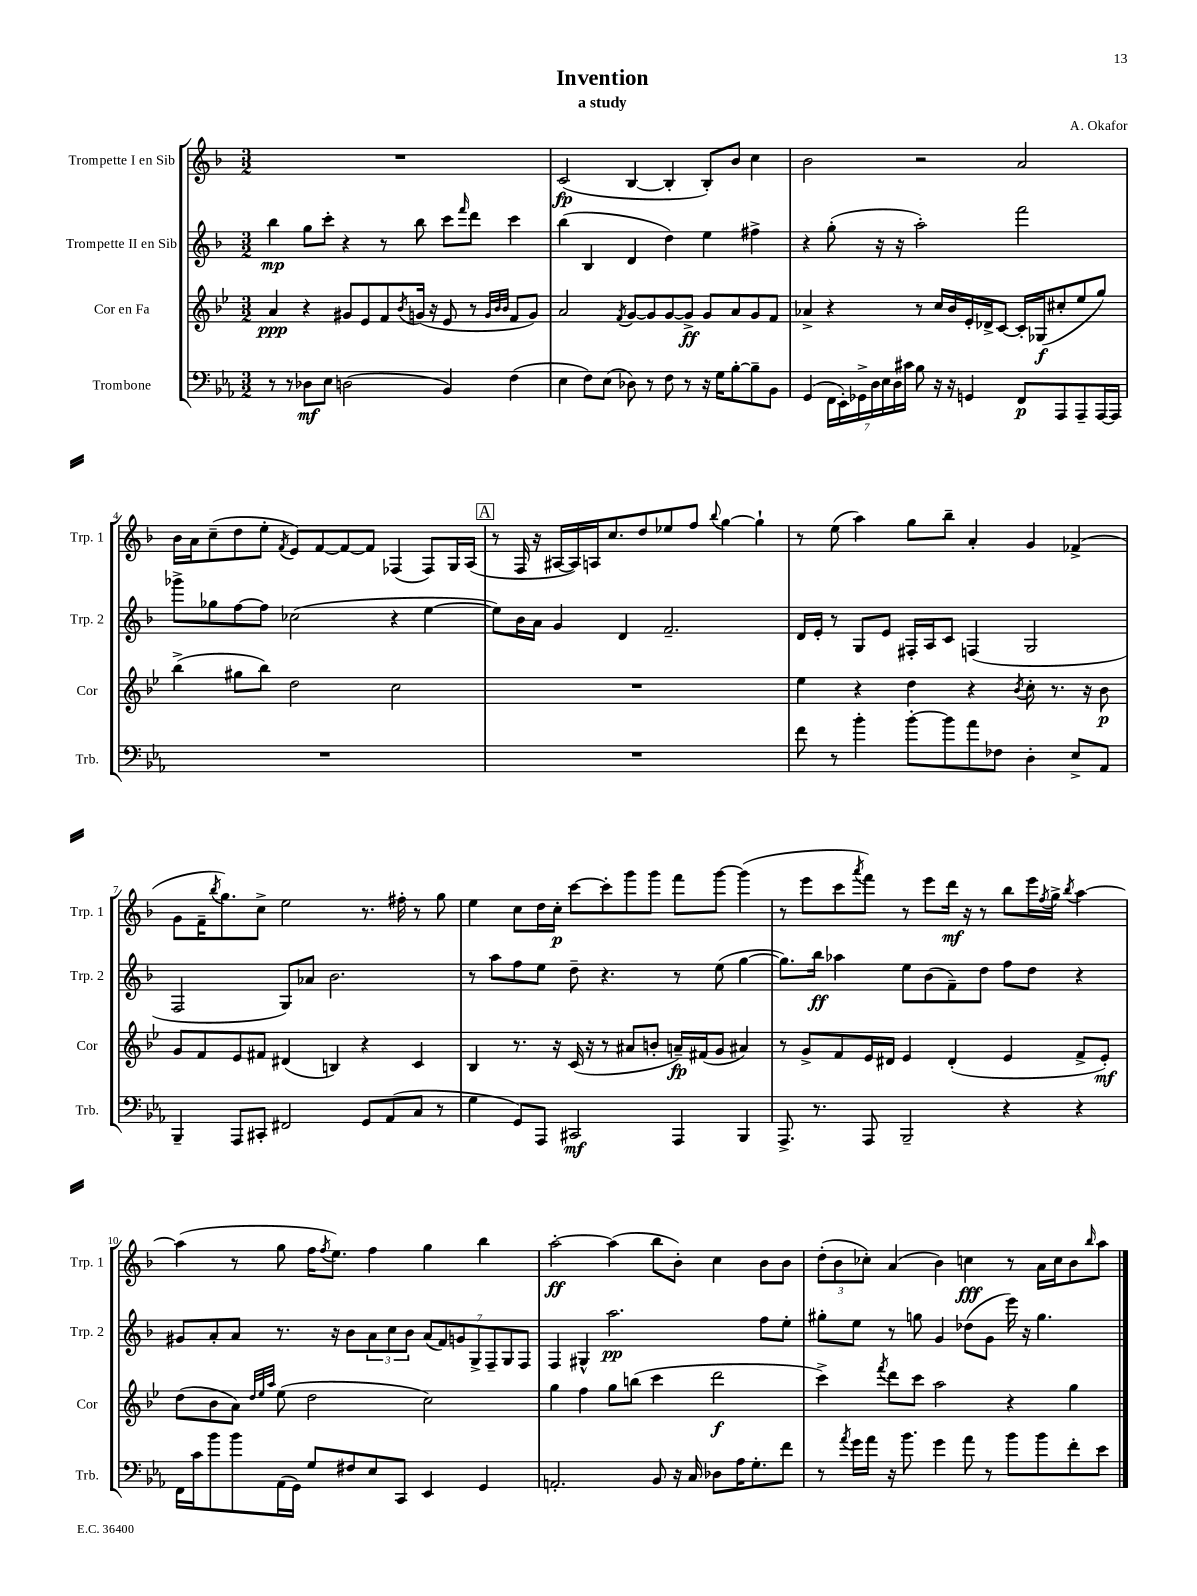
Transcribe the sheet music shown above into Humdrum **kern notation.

**kern	**kern	**kern	**kern
*staff4	*staff3	*staff2	*staff1
*clefF4	*clefG2	*clefG2	*clefG2
*k[b-e-a-]	*k[b-e-]	*k[b-]	*k[b-]
*M3/2	*M3/2	*M3/2	*M3/2
8r	4a	4bb-	1.r
8r	.	.	.
8D-	4r	8gg	.
8E-	.	8ccc'	.
(2D	8g#	4r	.
.	8e-	.	.
.	8f	8r	.
.	8qb-	.	.
.	(16g	8bb-	.
.	16r	.	.
4BB-)	8e-	8ccc	.
.	.	16qqfff	.
.	8r	8ddd	.
.	32qqg	.	.
.	32qqb-	.	.
.	32qqb-	.	.
(4F	8f	4ccc	.
.	8g)	.	.
=	=	=	=
4E-	2a	(4bb-	(2c
8F)	.	4B-	.
(8E-	.	.	.
.	8qf	.	.
8D-)	[8g	4d	[4B-
8r	8g]	.	.
8F	[8g	4dd)	4B-']
8r	8g^]	.	.
16r	8g	4ee	8B-')
16G	.	.	.
[8B-'	8a	.	8b-
8B-~]	8g	4ff#^	4cc
8BB-	8f	.	.
=	=	=	=
(4GG	4a-^	4r	2b-
28FF	4r	(8gg'	.
28EE-')	.	.	.
28GG-^	.	.	.
28D	.	.	.
.	.	16r	.
28E-	.	.	.
28D	.	.	.
.	.	16r	.
28c#	.	.	.
8B-	8r	2aa')	2r
16r	16cc	.	.
16r	16b-	.	.
4GG	16e-'	.	.
.	16d-^	.	.
.	[8c	.	.
8FF	16c']	2fff	2a
.	(16G-	.	.
8AAA-	8cc#'	.	.
8AAA-~	8ee-	.	.
[16AAA-	8gg)	.	.
16AAA-]	.	.	.
=	=	=	=
1.r	(4bb-^	8ggg-^	16b-
.	.	.	16a
.	.	8gg-	(8cc~
.	8gg#	[8ff	8dd
.	8bb-)	8ff]	8ee'
.	.	.	8qf
.	2dd	(2cc-	8e)
.	.	.	[8f
.	.	.	8f_
.	.	.	8f]
.	2cc	4r	(4F-
.	.	[4ee	8F-)
.	.	.	16G
.	.	.	(16A
=	=	=	=
1.r	1.r	8ee])	8r
.	.	16b-	16F
.	.	16a	16r
.	.	4g	[16A#
.	.	.	16A#])
.	.	.	16A
.	.	.	8.cc
.	.	4d	.
.	.	.	8dd
.	.	2.f~	8ee-
.	.	.	8ff
.	.	.	8qqbb-
.	.	.	[4gg
.	.	.	4gg`]
=	=	=	=
8f	4ee-	16d	8r
.	.	16e'	.
8r	.	8r	(8ee
4b-'	4r	8G	4aa)
.	.	8e	.
[8b-'	4dd	16F#'	8gg
.	.	16A	.
8b-]	.	8c	8bb-~
8a-	4r	(4F	4a'
8F-	.	.	.
.	8qb-	.	.
4D'	8cc'	2G	4g
.	8.r	.	.
8E-^	.	.	(4f-^
.	16r	.	.
8AA-	8b-	.	.
=	=	=	=
4BBB-~	8g	2F	8g
.	8f	.	16f~
.	.	.	8qbb-
.	.	.	8.gg)
8AAA-	8e-	.	.
8CC#'	8f#	.	8cc^
2FF#	(4d#	8G)	2ee
.	.	8a-	.
.	4B)	2.b-	.
8GG	4r	.	8.r
(8AA-	.	.	.
.	.	.	16ff#'
8C	4c	.	8r
8r	.	.	8gg
=	=	=	=
4G	4B-	8r	4ee
.	.	8aa	.
8GG)	8.r	8ff	8cc
8AAA-	.	8ee	16dd
.	16r	.	16cc'
2CC#	(16c	8dd~	[8ccc
.	16r	.	.
.	8r	4.r	8ccc']
.	8a#	.	8ggg
.	8b'	.	8ggg
4AAA-	16a~)	8r	8fff
.	(16f#	.	.
.	8g	(8ee	[8ggg
4BBB-	4a#)	[4gg	(4ggg]
=	=	=	=
8.AAA-^	8r	8.gg])	8r
.	8g^	.	8eee
8.r	.	16bb-	.
.	8f	4aa-	8ccc
.	.	.	8qaaa
8AAA-	16e-	.	8fff)
.	16d#	.	.
2BBB-~	4e-	8ee	8r
.	.	(8b-	8eee
.	(4d#'	8f~)	16ddd
.	.	.	16r
.	.	8dd	8r
4r	4e-	8ff	8bb-
.	.	8dd	16eee
.	.	.	8qff
.	.	.	16gg^
.	.	.	8qbb-
4r	8f^	4r	[4aa
.	8e-')	.	.
=	=	=	=
16FF	(8dd	8g#	(4aa]
16c	.	.	.
8b-	8b-	8a'	.
8b-	8a)	8a	8r
.	32qqdd	.	.
.	32qqee-	.	.
.	32qqaa	.	.
(16AA-	(8ee-	8.r	8gg
16GG)	.	.	.
8G	2dd	.	16ff
.	.	.	8qff
.	.	16r	8.ee)
8F#	.	8b-	.
8E-	.	12a	4ff
.	.	12cc	.
8CC	.	.	.
.	.	12b-	.
4EE-	2cc)	(14a	4gg
.	.	14f)	.
.	.	14g	.
.	.	14G^	.
4GG	.	.	4bb-
.	.	14F~	.
.	.	14G	.
.	.	14F	.
=	=	=	=
2.AA'	4gg	4F	[2aa'
.	4ff	4G#^^	.
.	8gg	2.aa	(4aa]
.	(8bb	.	.
8BB-	4ccc	.	8bb-
16r	.	.	8b-')
16C	.	.	.
8D-	2ddd	.	4cc
16A-	.	.	.
8.G'	.	.	.
.	.	8ff	8b-
8f	.	8ee'	8b-
=	=	=	=
8r	4ccc^)	8gg#'	(12dd'
.	.	.	12b-
8qa-	.	.	.
16g	.	8ee	.
.	.	.	12cc-')
16a-	.	.	.
.	8qfff	.	.
16r	8ddd	8r	(4a
8.b-	.	.	.
.	8ccc	8gg	.
4g	2aa	4g	4b-)
8a-	.	(8dd-	4cc
8r	.	8g	.
8b-	4r	16eee)	8r
.	.	16r	.
8b-	.	4.gg	16a
.	.	.	16cc
8f'	4gg	.	8b-
.	.	.	16qqbb-
8e-	.	.	8aa
==	==	==	==
*-	*-	*-	*-
